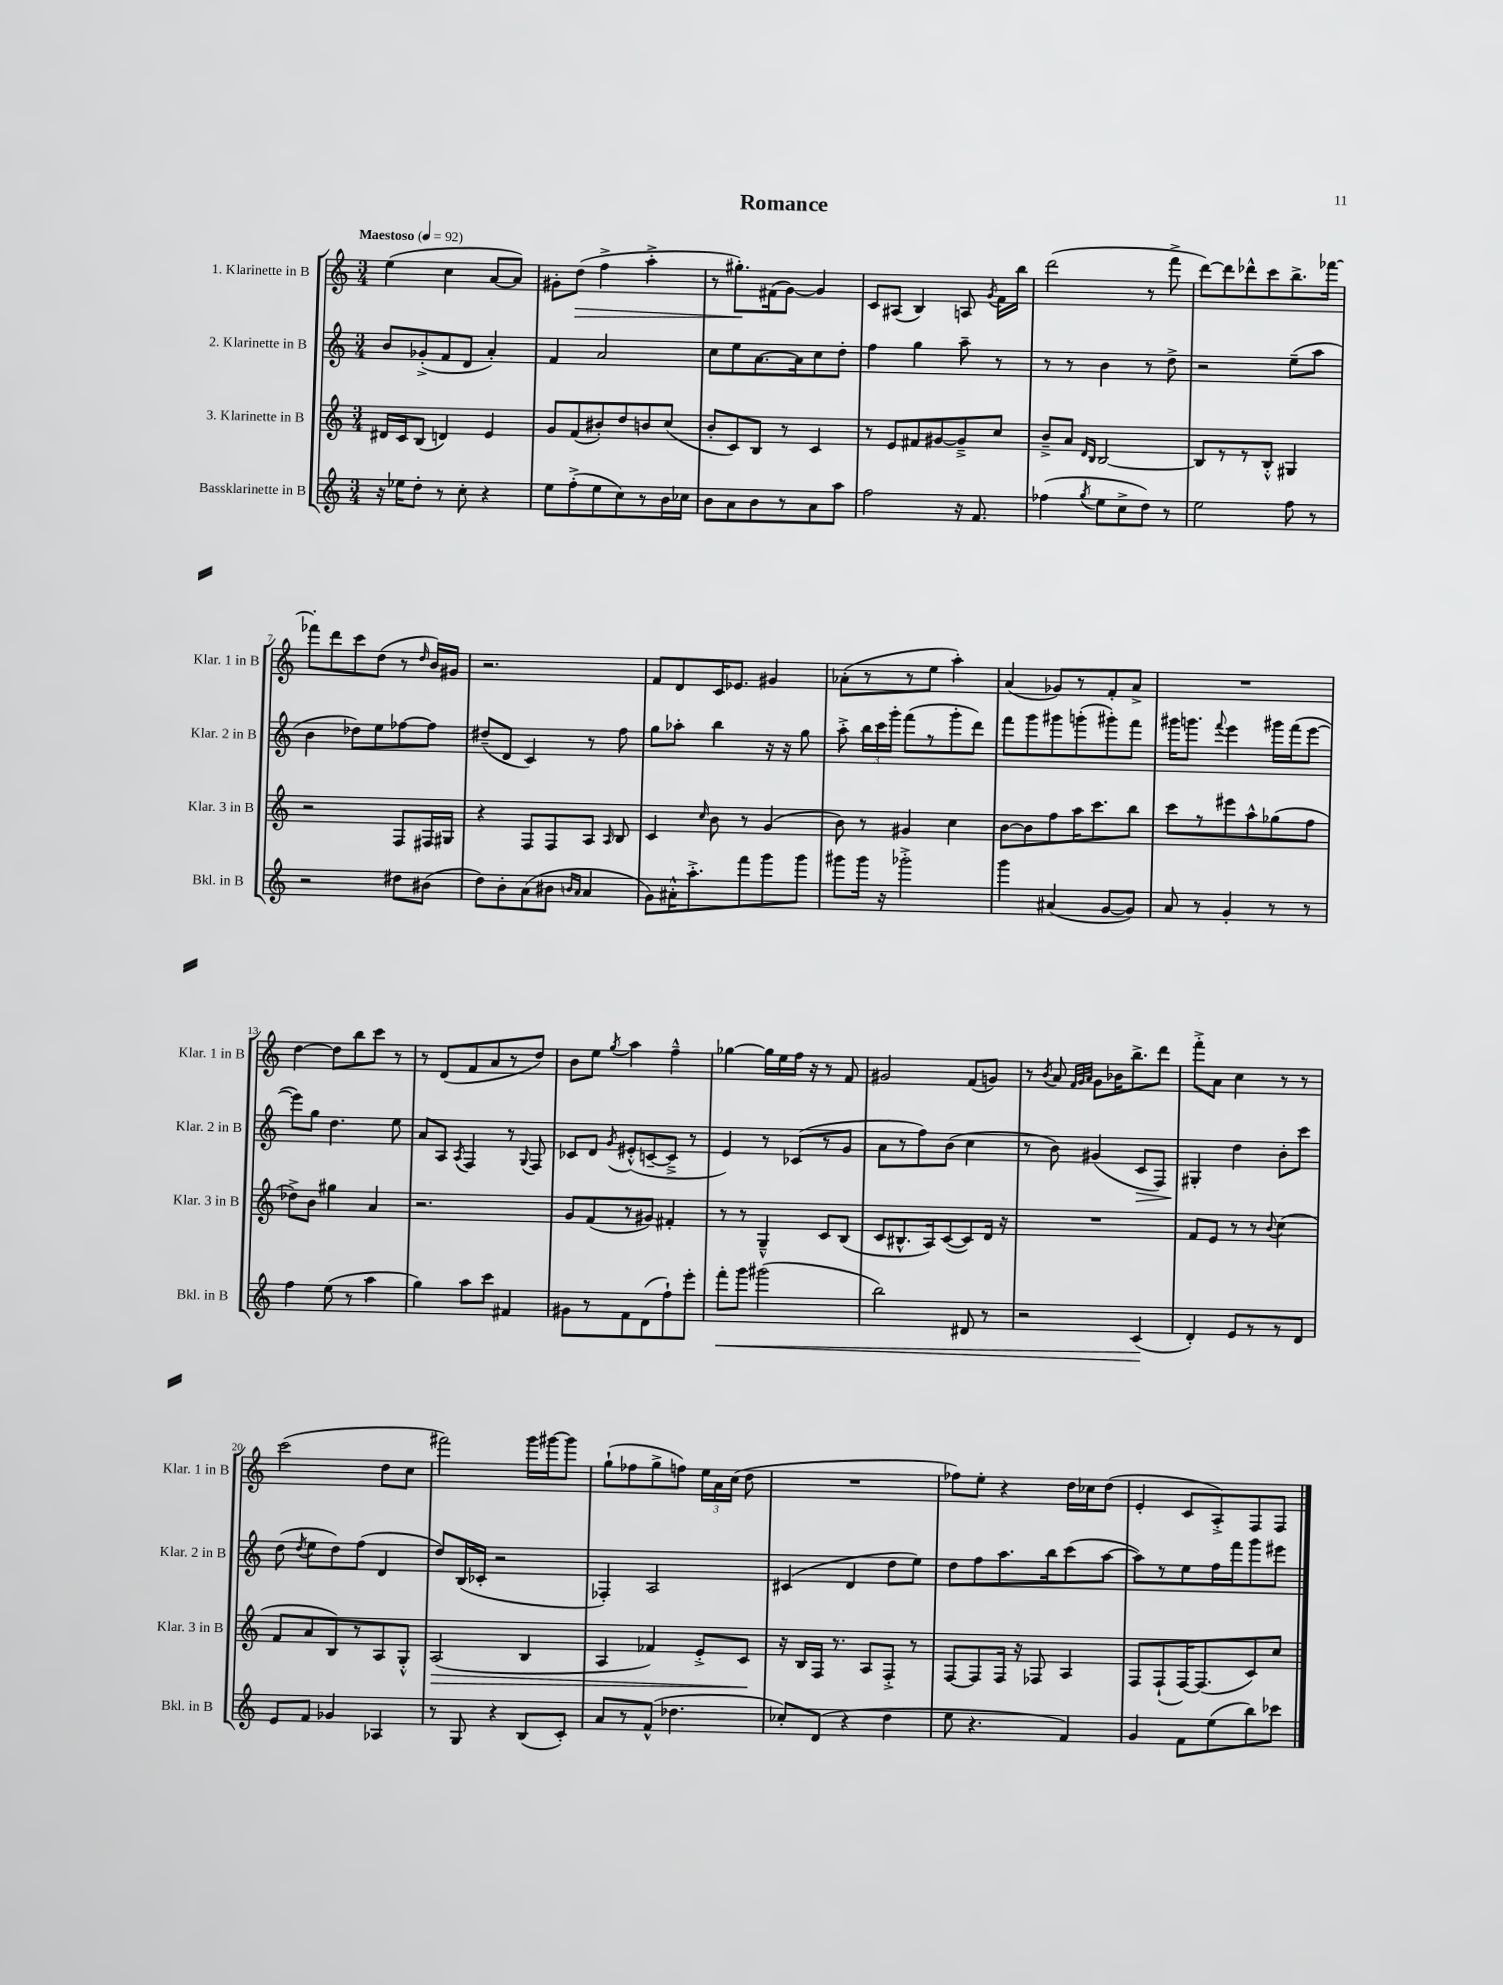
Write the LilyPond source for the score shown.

\header { title = "Romance" }
<<
\new StaffGroup <<
\new Staff = "s0" \with { instrumentName = "1. Klarinette in B" shortInstrumentName = "Klar. 1 in B" } {
    \clef treble \key c \major \numericTimeSignature \time 3/4 \tempo "Maestoso" 4 = 92
    \autoBeamOff e''4( c''4 a'8[~ a'8]) |
    gis'8[-. d''8]\>( f''4-> a''4-.-> |
    r8 gis''8.[-.\!) fis'16( g'8]~) g'4 |
    c'8[ ais8]( b4) a8 \acciaccatura { g'8 } f'16[ b''16] |
    d'''2( r8 f'''8-> |
    d'''8[~) d'''8 des'''8-^ c'''8 b''8.-> fes'''16]~ |
    fes'''8[-. d'''8 c'''8 d''8]( r8 \grace { d''16 } b'16[) gis'16] |
    r2. |
    f'8[ d'8 c'16 ees'8.] gis'4 |
    aes'8[-.( r8 r8 e''8] a''4-.) |
    a'4( ges'8[) r8 f'8-. a'8]-> |
    R2. |
    d''4~ d''8[ b''8 c'''8] r8 |
    r8 d'8[( f'8 a'8 r8 d''8]) |
    b'8[ e''8] \acciaccatura { g''8 } a''4 f''4---^ |
    ges''4~ ges''16[ e''16 f''16] r16 r8 f'8 |
    gis'2 f'8[( g'8]) |
    r8 \acciaccatura { b'8 } a'8 \grace { f'32[ g'32 a'32] } g'8[ bes'16 b''8.-> d'''8] |
    f'''8[-.-> a'8] c''4 r8 r8 |
    c'''2( d''8[ c''8] |
    fis'''2) g'''16[ gis'''16~ gis'''8] |
    g''8[-!( fes''8 g''8-> f''8]) \tuplet 3/2 { e''16[ a'16 c''16]( } d''8 |
    R2. |
    fes''8[) e''8]-. r4 d''16[ ces''16 d''8]( |
    e'4-. c'8[ a8-.->) f8 f8] \bar "|." |
}
\new Staff = "s1" \with { instrumentName = "2. Klarinette in B" shortInstrumentName = "Klar. 2 in B" } {
    \clef treble \key c \major \numericTimeSignature \time 3/4
    \autoBeamOff b'8[ ges'8-.->( f'8 d'8] a'4-.) |
    f'4 a'2 |
    c''8[ e''8 a'8.~ a'16 c''8 d''8]-. |
    f''4 g''4 a''8-- r8 |
    r8 r8 b'4 r8 d''8-> |
    r2 e''8[--( a''8] |
    b'4 des''8[) e''8 fes''8~ fes''8] |
    dis''8[--( d'8] c'4) r8 f''8 |
    g''8[ aes''8]-. b''4 r16 r16 g''8 |
    a''8-.-> \tuplet 3/2 { b''16[ c'''16 g'''16]-. } f'''8[( r8 g'''8-. d'''8]) |
    f'''8[ g'''8 gis'''8 g'''8-.( gis'''8-.) f'''8] |
    gis'''16[ g'''8.] \appoggiatura { f'''8 } e'''4 gis'''16[ f'''16( e'''8]~ |
    e'''8[) g''8] d''4. e''8 |
    a'8[ a8] \acciaccatura { a8 } f4 r8 \appoggiatura { g8 } f8 |
    ces'8[ d'8] \acciaccatura { g'8 } eis'8[-.-^( c'8~-- c'8]---> r8 |
    e'4) r8 ces'8[( r8 g'8] |
    a'8[ r8 f''8) b'8]( c''4 |
    r8 b'8) gis'4( c'8[\> f8]) |
    gis4-.\! d''4 b'8[-. c'''8] |
    d''8( \acciaccatura { d''8 } e''8[ d''8) f''8]( d'4 |
    d''8[) b16( ces'16]-. r2 |
    fes4-.) a2 |
    cis'4( d'4 d''8[ e''8]) |
    d''8[ f''8 a''8. b''16 c'''8( a''8]~ |
    a''8[) r8 e''8 f''16 f'''16 g'''8 eis'''8] \bar "|." |
}
\new Staff = "s2" \with { instrumentName = "3. Klarinette in B" shortInstrumentName = "Klar. 3 in B" } {
    \clef treble \key c \major \numericTimeSignature \time 3/4
    \autoBeamOff dis'16[ c'16 b8]( d'4) e'4 |
    g'8[ f'8( bis'8-.) d''8 b'8 c''8]( |
    b'8[-. c'8) b8] r8 c'4 |
    r8 e'8[ fis'8 gis'8~ gis'8---> c''8] |
    b'8[---> a'8] \grace { d'16[ b16] } b2~ |
    b8[ r8 r8 b8]-.-^ gis4 |
    r2 f8[ fis16 gis16] |
    r4 f8[ f8 a8] \grace { a16 } b8 |
    c'4 \grace { c''16 } b'8 r8 g'4( |
    b'8) r8 gis'4 c''4 |
    b'8[~ b'8 f''8 a''16 c'''8. b''8] |
    c'''8[ r8 eis'''8 a''8-^ ges''8( f''8] |
    des''8[->) b'8] gis''4 a'4 |
    r2. |
    g'8[ f'8( r8 gis'8]) fis'4-. |
    r8 r8 g4---^ c'8[ b8]( |
    c'8[ bis8.-^ a16) c'8~( c'8) d'16] r16 |
    R2. |
    f'8[ e'8] r8 r8 \appoggiatura { b'8 } c''4( |
    f'8[ a'8 b8) r8 a8 g8]-.-^ |
    a2\>( b4 |
    a4 fes'4) e'8[-.-> c'8]\! |
    r16 b16[ f16] r8. a8[ f8]-.-> r8 |
    f8[~ f8 f16] r16 fes8 a4 |
    f8[ f8-!( f16~) f8.( c'8) c''8] \bar "|." |
}
\new Staff = "s3" \with { instrumentName = "Bassklarinette in B" shortInstrumentName = "Bkl. in B" } {
    \clef treble \key c \major \numericTimeSignature \time 3/4
    \autoBeamOff r16 ees''16[ d''8]-. r8 c''8-. r4 |
    e''8[ f''8-.->( e''8 c''8) r8 b'16 ces''16] |
    b'8[ a'8 b'8 r8 a'8 a''8] |
    f''2 r16 f'8. |
    fes''4( \acciaccatura { g''8 } e''8[ c''8-> d''8]) r8 |
    e''2 f''8 r8 |
    r2 dis''8[ bis'8]( |
    d''8[) b'8-. a'8( bis'8] \grace { b'16[ a'16] } a'4 |
    g'8[) ais'16-.-^ a''8.-.-> f'''8 g'''8 g'''8] |
    gis'''8[ gis'''16] r16 ges'''2-.-> |
    g'''4 ais'4( g'8[~ g'8]) |
    a'8 r8 g'4-. r8 r8 |
    f''4 e''8( r8 a''4 |
    g''4) a''8[ c'''8] fis'4 |
    gis'8[ r8 f'8 d'8( f''8-!) e'''8]-. |
    f'''8[-.\< g'''8] gis'''2( |
    b''2) dis'8 r8 |
    r2 c'4\!( |
    d'4-.) e'8[ r8 r8 d'8] |
    e'8[ f'8] ges'4 aes4 |
    r8 g8 r4 b8[( c'8]-.) |
    a'8[ r8 f'8]-^( des''4. |
    ces''8[-.) d'8]( r4 d''4 |
    e''8 r4. f'4) |
    g'4 f'8[ e''8( b''8) ces'''8] \bar "|." |
}
>>
>>
